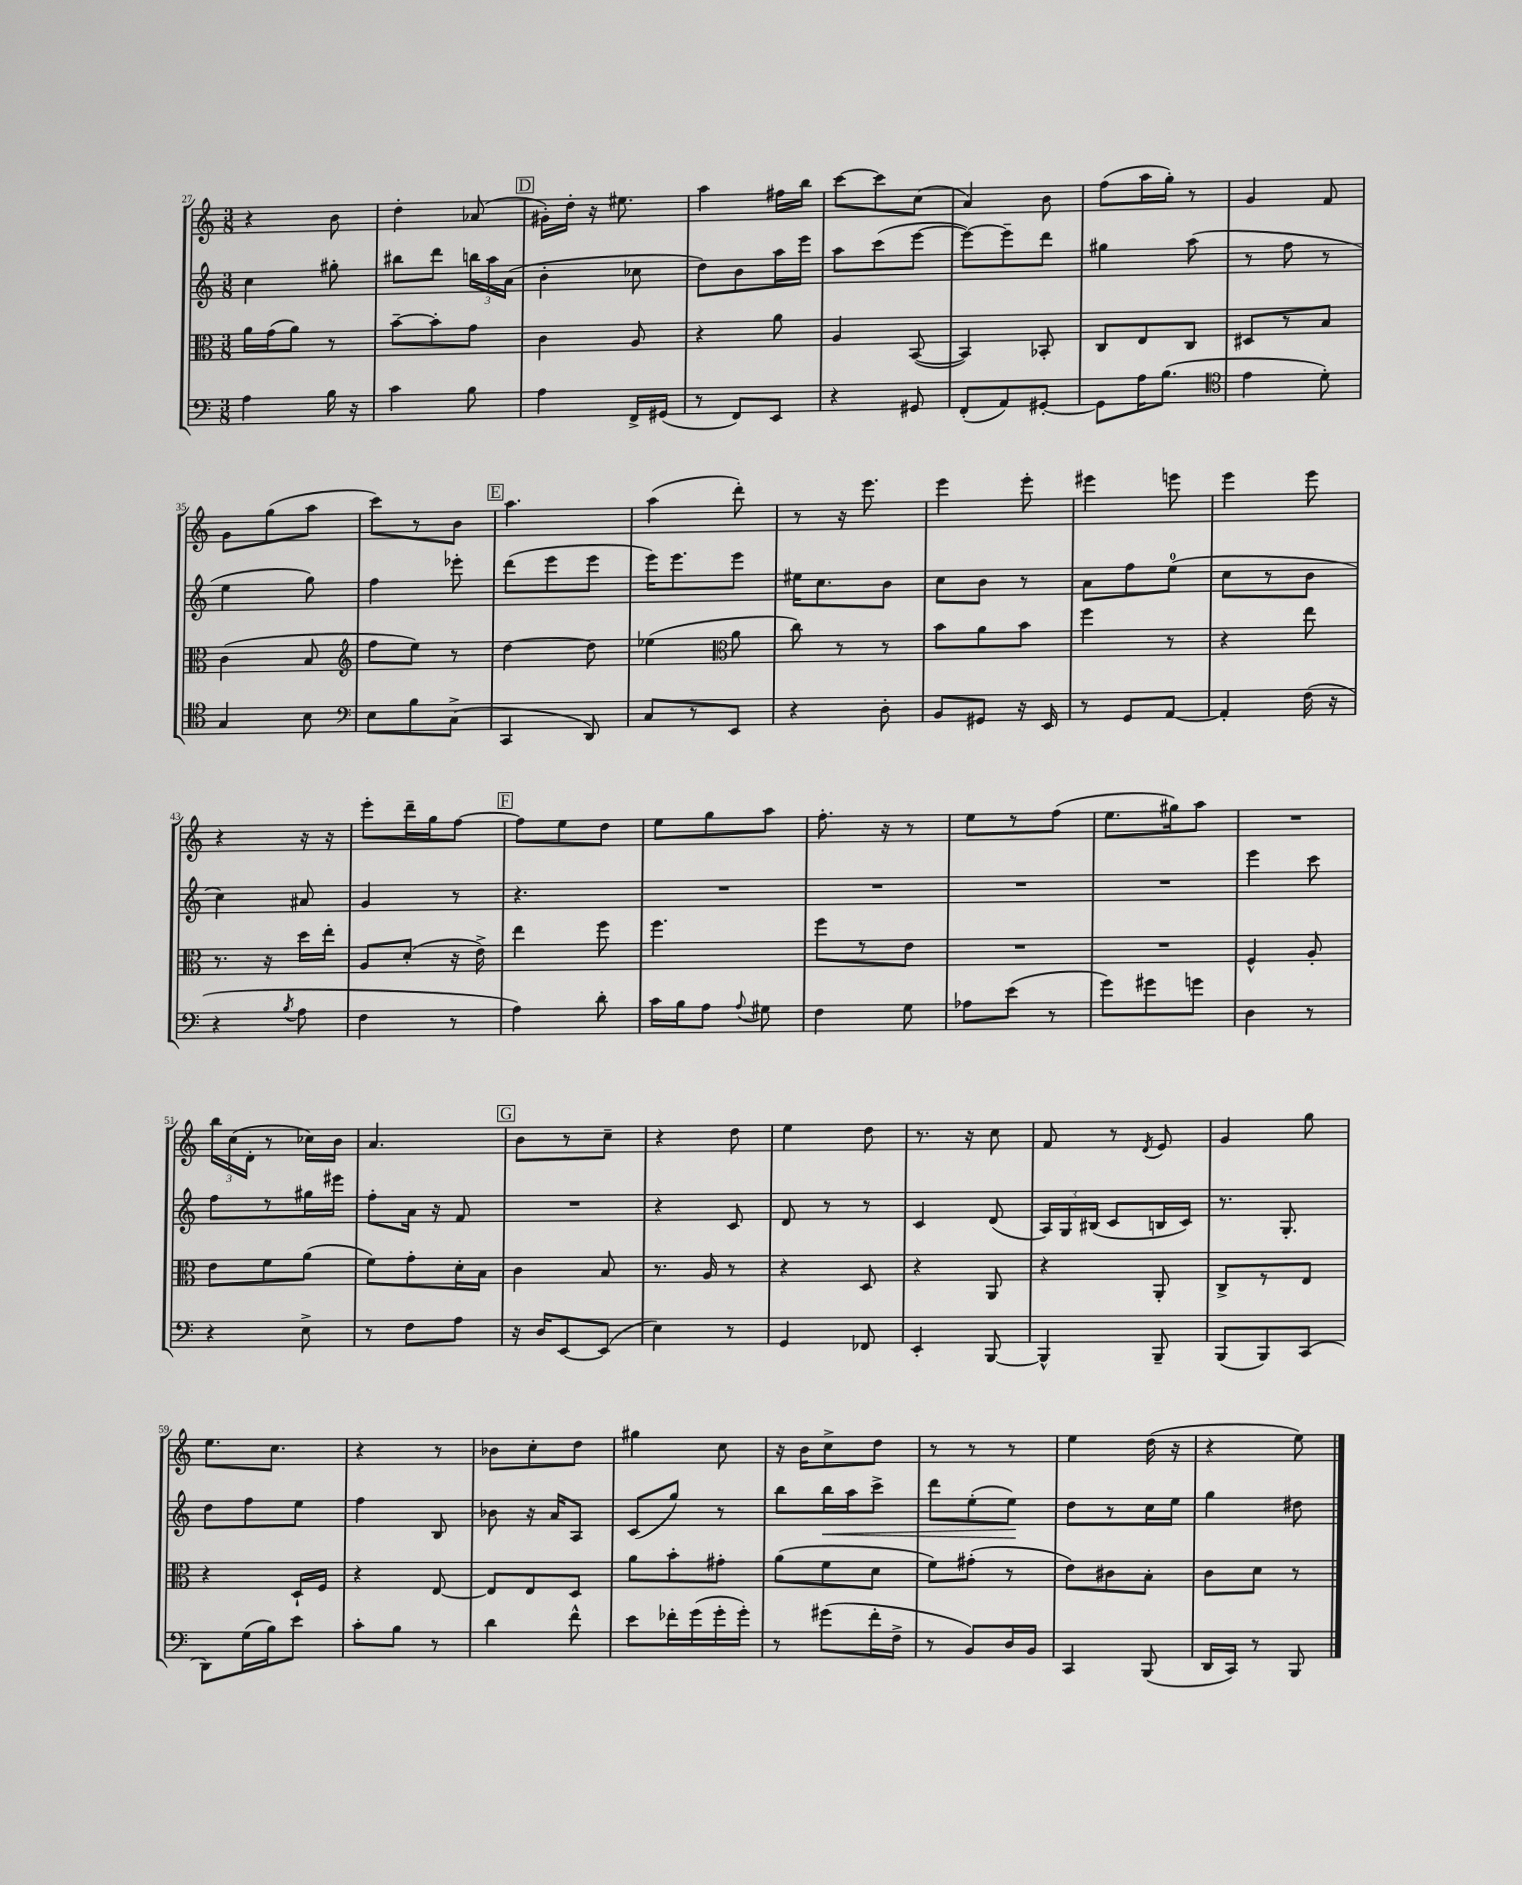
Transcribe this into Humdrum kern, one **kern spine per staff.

**kern	**kern	**kern	**kern
*staff4	*staff3	*staff2	*staff1
*clefF4	*clefC3	*clefG2	*clefG2
*k[]	*k[]	*k[]	*k[]
*M3/8	*M3/8	*M3/8	*M3/8
4A	16a	4cc	4r
.	(16g	.	.
.	8a)	.	.
16B	8r	8gg#'	8b
16r	.	.	.
=	=	=	=
4c	[8b~	8bb#	4dd'
.	8b']	8ddd	.
8B	8g	24bb	(8a-
.	.	24aa	.
.	.	(24a	.
=	=	=	=
4A	4c	4b'	16g#')
.	.	.	16dd'
.	.	.	16r
.	.	.	8.ee#
16FF^	8A	8cc-	.
(16GG#	.	.	.
=	=	=	=
8r	4r	8dd)	4aa
8FF)	.	8b	.
8EE	8a	16aa	16ff#
.	.	16eee	16bb
=	=	=	=
4r	4A	8aa	[8ccc
.	.	(8ccc	8ccc]
8GG#	([8BB	[8eee	(8cc
=	=	=	=
(8FF'	4BB])	8eee_)	4a)
8AA)	.	8eee~]	.
[8GG#'	8BB-'	8ddd	8b
=	=	=	=
8GG#]	8C	4gg#	(8ff
16A	8E	.	16aa
(8.B	.	.	16gg')
.	8C	(8aa	8r
=	=	=	=
*clefC4	*	*	*
4e	8D#	8r	4g
.	8r	8ff	.
8d')	8B	8r	8f
=	=	=	=
4G	(4c	4ee	8g
.	.	.	(8gg
8B	8B	8gg)	8aa
=	=	=	=
*clefF4	*clefG2	*	*
8E	8ff	4ff	8ccc)
8B	8ee)	.	8r
(8C^	8r	8eee-'	8b
=	=	=	=
4CC	[4dd	(8ddd	4.aa
.	.	8eee	.
8DD)	8dd]	8eee	.
=	=	=	=
8C	(4ee-	16eee)	(4aa
.	.	8.eee	.
8r	.	.	.
*	*clefC3	*	*
8EE	8a	8eee	8ddd')
=	=	=	=
4r	8cc)	16ee#	8r
.	.	8.cc	.
.	8r	.	16r
.	.	.	8.eee
8D'	8r	8b	.
=	=	=	=
8BB	8b	8cc	4eee
8GG#	8a	8b	.
16r	8b	8r	8eee'
16EE	.	.	.
=	=	=	=
8r	4ff	8a	4eee#
8GG	.	8ff	.
[8AA	8r	(8ee	8eee
=	=	=	=
4AA']	4r	8cc	4eee
.	.	8r	.
(16F	8ee	8b	8eee
16r	.	.	.
=	=	=	=
4r	8.r	4cc)	4r
.	16r	.	.
8qB	.	.	.
8A	16dd	8a#	16r
.	16ee'	.	16r
=	=	=	=
4F	8A	4g	8eee'
.	(8d'	.	16ddd~
.	.	.	16gg
8r	16r	8r	[8ff
.	16e^)	.	.
=	=	=	=
4A)	4ee	4.r	8ff]
.	.	.	8ee
8d'	8ff	.	8dd
=	=	=	=
16c	4.ff	4.r	8ee
16B	.	.	.
8A	.	.	8gg
8qqA	.	.	.
8G#	.	.	8aa
=	=	=	=
4F	8ff	4.r	8.ff'
.	8r	.	.
.	.	.	16r
8G	8e	.	8r
=	=	=	=
8A-	4.r	4.r	8ee
(8e	.	.	8r
8r	.	.	(8ff
=	=	=	=
8g)	4.r	4.r	8.ee
8g#	.	.	.
.	.	.	16gg#)
8g	.	.	8aa
=	=	=	=
4D	4F^^	4eee	4.r
8r	8A'	8ccc	.
=	=	=	=
4r	8e	8ff	24bb
.	.	.	(24cc
.	.	.	24d'
.	8f	8r	8r
8E^	(8a	16gg#	16cc-)
.	.	16eee#	16b
=	=	=	=
8r	8f)	8ff'	4.a
8F	8g'	16a	.
.	.	16r	.
8A	16d'	8f	.
.	16B	.	.
=	=	=	=
16r	4c	4.r	8b
16D	.	.	.
[8EE	.	.	8r
(8EE]	8B	.	8cc~
=	=	=	=
4E)	8.r	4r	4r
.	16A	.	.
8r	8r	8c	8dd
=	=	=	=
4GG	4r	8d	4ee
.	.	8r	.
8FF-	8D	8r	8dd
=	=	=	=
4EE'	4r	4c	8.r
.	.	.	16r
[8BBB	8AA	(8d	8cc
=	=	=	=
4BBB^^]	4r	24A)	8f
.	.	24G	.
.	.	(24B#	.
.	.	8c	8r
.	.	.	8qd
8BBB~	8AA'	16B	8e
.	.	16c)	.
=	=	=	=
(8BBB	8C^	8.r	4g
8BBB)	8r	.	.
.	.	8.G'	.
(8CC	8E	.	8gg
=	=	=	=
8DD)	4r	8dd	8.ee
(16G	.	8ff	.
16B)	.	.	8.cc
8e	16D`	8ee	.
.	16F	.	.
=	=	=	=
8c'	4r	4ff	4r
8B	.	.	.
8r	[8E	8B	8r
=	=	=	=
4d	8E]	8b-	8b-
.	8E	16r	8cc'
.	.	16a	.
8f^^	8D	8A	8dd
=	=	=	=
8e	8a	(8c	4gg#
16f-'	8b'	8gg)	.
(16g	.	.	.
16g'	8g#'	8r	8cc
16g')	.	.	.
=	=	=	=
8r	(8a	8bb	16r
.	.	.	16b
(8g#	8f	16bb	8cc^
.	.	16aa	.
16f'	8d	8ccc^	8dd
16F^	.	.	.
=	=	=	=
8r	8f)	8ddd	8r
8BB)	(8g#'	(8ee'	8r
16D	8r	8ee)	8r
16BB	.	.	.
=	=	=	=
4CC	8e)	8dd	4ee
.	8c#	8r	.
(8BBB	8B'	16cc	(16dd
.	.	16ee	16r
=	=	=	=
16DD	8c	4gg	4r
16CC)	.	.	.
8r	8d	.	.
8BBB	8r	8dd#	8ee)
==	==	==	==
*-	*-	*-	*-
